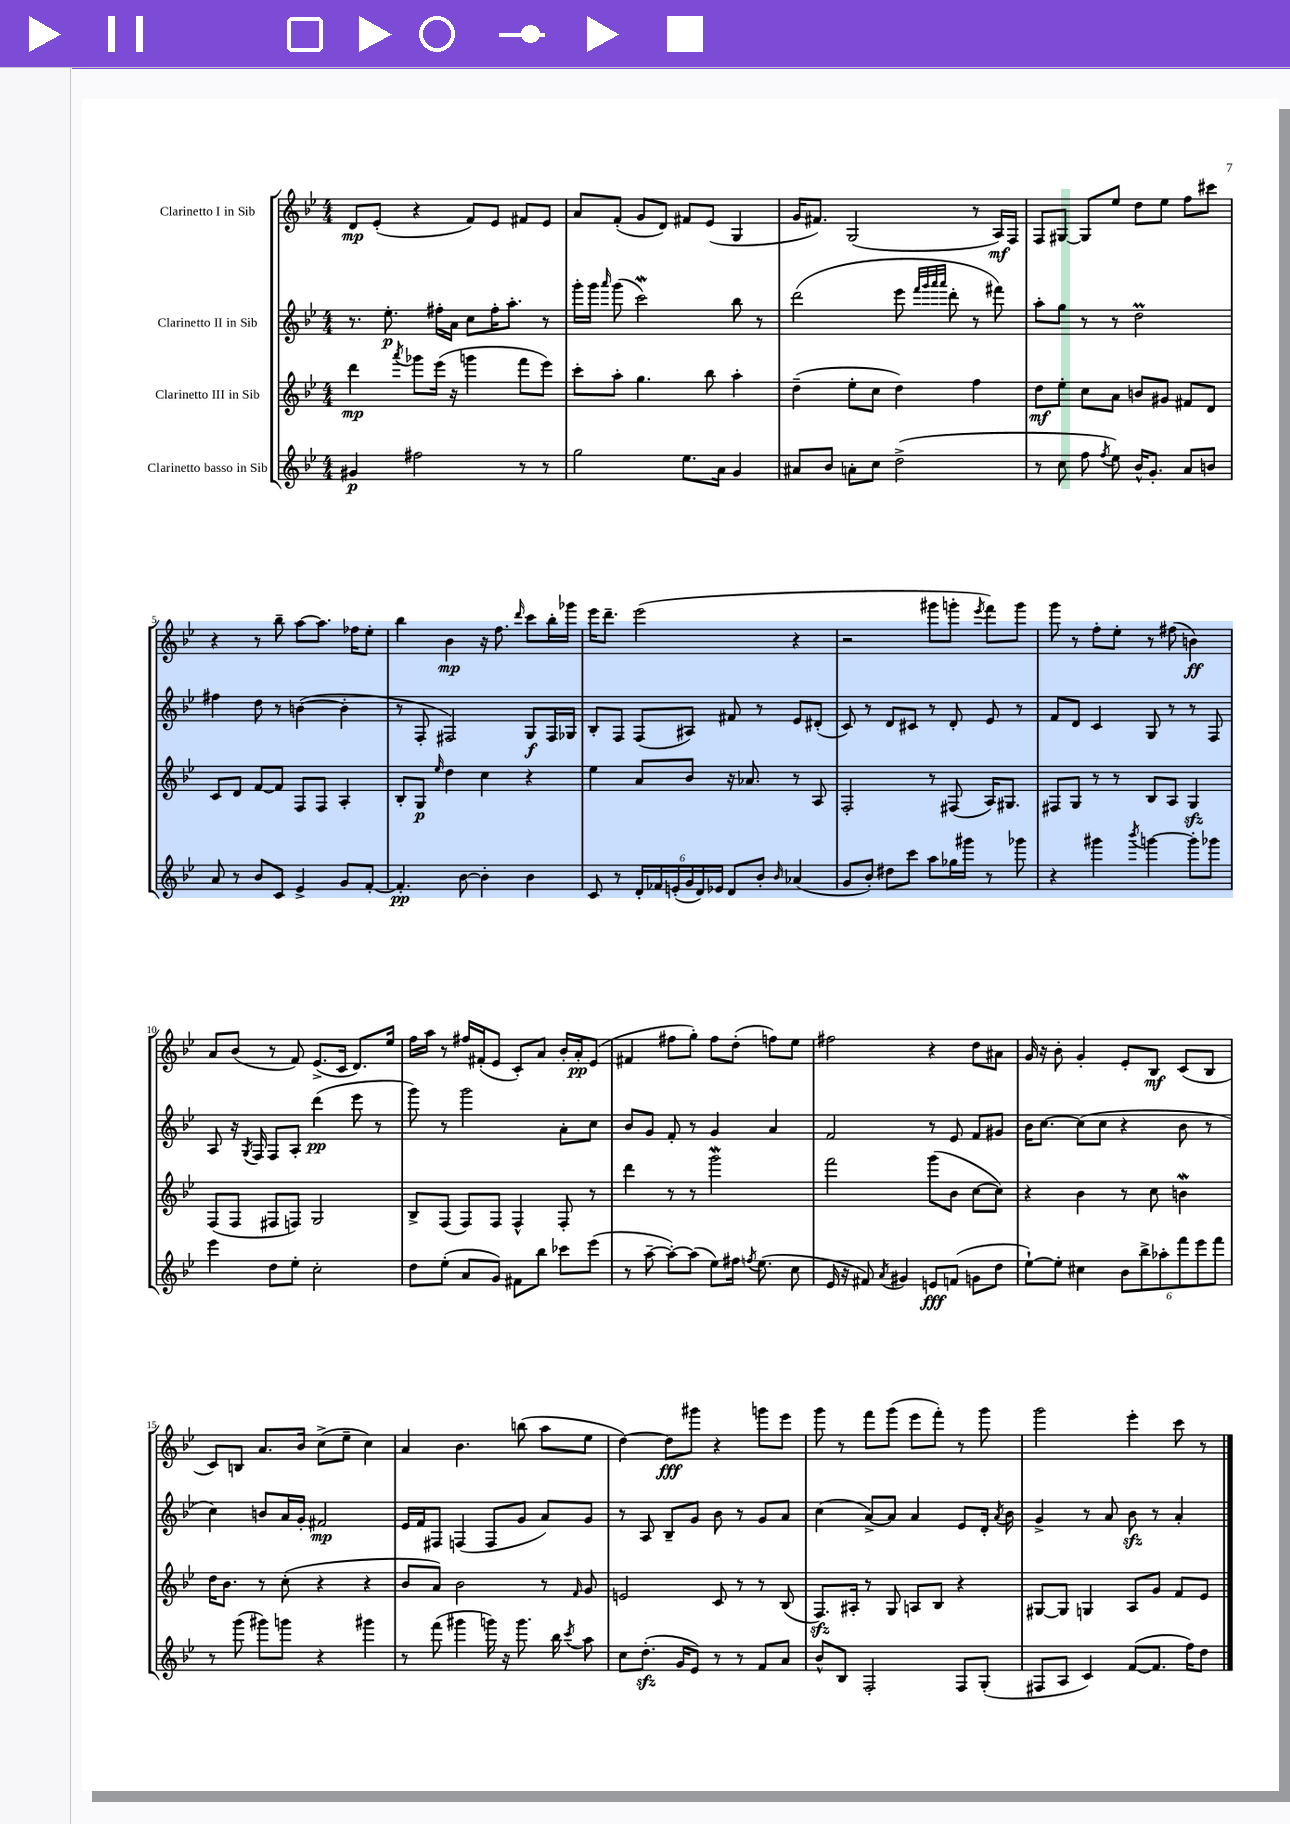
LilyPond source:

<<
\new StaffGroup <<
\new Staff = "s0" \with { instrumentName = "Clarinetto I in Sib" } {
    \clef treble \key bes \major \numericTimeSignature \time 4/4
    \autoBeamOff d'8[\mp ees'8]-.( r4 f'8[) ees'8] fis'8[ ees'8] |
    a'8[ f'8]-.( g'8[ d'8]) fis'8[ ees'8]( g4 |
    g'16[ fis'8.]) g2( r8 a16[\mf) f16] |
    f8[ gis8]~ gis8[ ees''8] d''8[ ees''8] f''8[ cis'''8] |
    r4 r8 bes''8-- a''8[~ a''8.] fes''16[ ees''8]-. |
    bes''4 bes'4\mp r16 f''8. \grace { d'''16 } c'''8[ bes''16-. ges'''16] |
    ees'''16[ d'''8.]-- ees'''2( r4 |
    r2 gis'''8[ g'''8]-. \acciaccatura { ees'''8 } f'''8[) g'''8] |
    g'''8 r8 f''8[-. ees''8]-. r8 fis''8( b'4\ff) |
    a'8[ bes'8]( r8 f'8) ees'8.[->( c'16] d'8.[) ees''16] |
    f''16[ a''16] r8 fis''16[ fis'16-.( ees'8] c'8[-.) a'8] bes'16[-. a'16-.\pp ees'8]( |
    fis'4 fis''8[ g''8]-.) fis''8[ d''8]-.( f''8[) ees''8] |
    fis''2 r4 d''8[ ais'8] |
    g'16 r16 bes'8-. g'4-. ees'8[-. bes8]\mf c'8[( bes8] |
    c'8[) b8] a'8.[ bes'16] c''8[->( ees''8]-- c''4) |
    a'4 bes'4. b''8( a''8[ ees''8] |
    d''4~) d''8[\fff gis'''8] r4 g'''8[ ees'''8] |
    g'''8 r8 f'''8[ g'''8]( ees'''8[ f'''8]-.) r8 g'''8 |
    g'''2 ees'''4-. c'''8 r8 \bar "|." |
}
\new Staff = "s1" \with { instrumentName = "Clarinetto II in Sib" } {
    \clef treble \key bes \major \numericTimeSignature \time 4/4
    \autoBeamOff r8. ees''8.-.\p fis''16[-. a'16] c''8[ fis''16-. a''8.]-. r8 |
    g'''16[-. g'''16] \grace { a'''16 } g'''8( c'''2\mordent) bes''8 r8 |
    d'''2( ees'''8 \grace { f'''32[ g'''32 a'''32 a'''32] } d'''8-. r8 fis'''8) |
    a''8[-. g''8] r8 r8 d''2\prall |
    fis''4 d''8 r8 b'4~( b'4-. |
    r8 f8-. fis2) g8[\f fis16 ges16] |
    bes8[-. f8] f8[( ais8]) fis'8 r8 ees'8[ dis'8]-.( |
    c'8) r8 d'8[ cis'8] r8 d'8-. ees'8 r8 |
    f'8[ d'8] c'4 g8 r8 r8 f8 |
    a8 r16 \acciaccatura { g8 } f16 f8[ a8]-. d'''4\pp( ees'''8 r8 |
    g'''8) r8 g'''2 a'8[-. c''8] |
    bes'8[ g'8] f'8-. r8 g'4 a'4 |
    f'2 r8 ees'8 f'8[ gis'8] |
    bes'16[ c''8.]~ c''8[( c''8] r4 bes'8 r8 |
    c''4) b'8[ a'16 g'16]-. fis'2\mp |
    ees'16[ f'16 fis8] f4( f8[ g'8] a'8[) g'8] |
    r8 a8 bes8[-- g'8] bes'8 r8 g'8[ a'8] |
    c''4( a'8[~->) a'8] a'4 ees'8[ d'16]-. \acciaccatura { a'8 } bes'16 |
    g'4-> r8 a'8 bes'8\sfz r8 a'4-. \bar "|." |
}
\new Staff = "s2" \with { instrumentName = "Clarinetto III in Sib" } {
    \clef treble \key bes \major \numericTimeSignature \time 4/4
    \autoBeamOff d'''4\mp \acciaccatura { a'''8 } ges'''8[ ees'''16]( r16 g'''4 f'''8[ ees'''8]) |
    c'''8[-. a''8]-. g''4. bes''8 a''4-. |
    d''4--( ees''8[-. c''8] d''4) f''4 |
    d''8[\mf ees''8]-. c''8[ a'8] b'8[ gis'8] fis'8[ d'8] |
    c'8[ d'8] f'8[~ f'8] f8[ f8] a4-. |
    bes8[-. g8]\p \grace { ees''16 } d''4 c''4 r4 |
    ees''4 a'8[ bes'8] r16 aes'8. r8 a8 |
    f2-. r8 fis8( a16[) gis8.] |
    fis8[ g8] r8 r8 bes8[ a8] g4\sfz |
    f8[( f8] fis8[ f8]) g2 |
    bes8[-> f8]( f8[) f8] f4-^ f8-. r8 |
    d'''4 r8 r8 g'''2\mordent |
    f'''2 g'''8[( bes'8] c''8[~ c''8]) |
    r4 bes'4 r8 c''8 b'4\mordent |
    d''16[ bes'8.] r8 c''8-.( r4 r4 |
    bes'8[ a'8]) bes'2 r8 \grace { f'16 } g'8 |
    e'2 c'8 r8 r8 bes8( |
    f8.[\sfz) ais16]-. r8 g8 a8[ bes8] r4 |
    gis8[~ gis8] g4 a8[ g'8] f'8[ ees'8] \bar "|." |
}
\new Staff = "s3" \with { instrumentName = "Clarinetto basso in Sib" } {
    \clef treble \key bes \major \numericTimeSignature \time 4/4
    \autoBeamOff gis'4\p fis''2 r8 r8 |
    g''2 ees''8.[ a'16] g'4 |
    ais'8[ bes'8] a'8[-. c''8] d''2->( |
    r8 c''8 f''8 \acciaccatura { f''8 } ees''8) bes'16[-^ g'8.]-. a'8[ b'8] |
    a'8 r8 bes'8[ c'8] ees'4-> g'8[ f'8]~-. |
    f'4.-.\pp bes'8~ bes'4-. bes'4 |
    c'8 r8 \tuplet 6/4 { d'16[-. fes'16 e'16-.( g'16 d'16) ees'16] } d'8[ bes'8]-. \grace { bes'16 } aes'4( |
    g'8[ bes'8]-.) dis''8[ c'''8] a''8[ ges''16 gis'''16] r8 ges'''8 |
    r4 gis'''4 \acciaccatura { bes'''8 } g'''4~ g'''8[-. ges'''8] |
    ees'''4 d''8[ ees''8]-. c''2-. |
    d''8[ ees''8]-.( a'8[ g'8]) fis'8[ bes''8] ces'''8[ ees'''8]( |
    r8 a''8~-- a''8[~-.) a''8]( ees''8[) fis''16] \acciaccatura { f''8 } ees''8.( c''8 |
    ees'16 r16 fis'8) \acciaccatura { a'8 } gis'4 e'8[\fff f'8]( g'8[ d''8] |
    ees''8[~-!) ees''8]-. cis''4 \tuplet 6/4 { bes'8[ bes''8-> aes''8-. f'''8 ees'''8 f'''8] } |
    r8 g'''8( gis'''8[) g'''8] r4 gis'''4 |
    r8 f'''8( gis'''4 g'''16) r16 g'''8. bes''16 \acciaccatura { c'''8 } a''8 |
    c''8[ d''8.]-.\sfz( g'16[ ees'8]) r8 r8 f'8[ a'8] |
    bes'8[-^ bes8] f2-. f8[ g8]-.( |
    fis8[ a8] c'4) f'8[~( f'8.] f''16[) d''8] \bar "|." |
}
>>
>>
